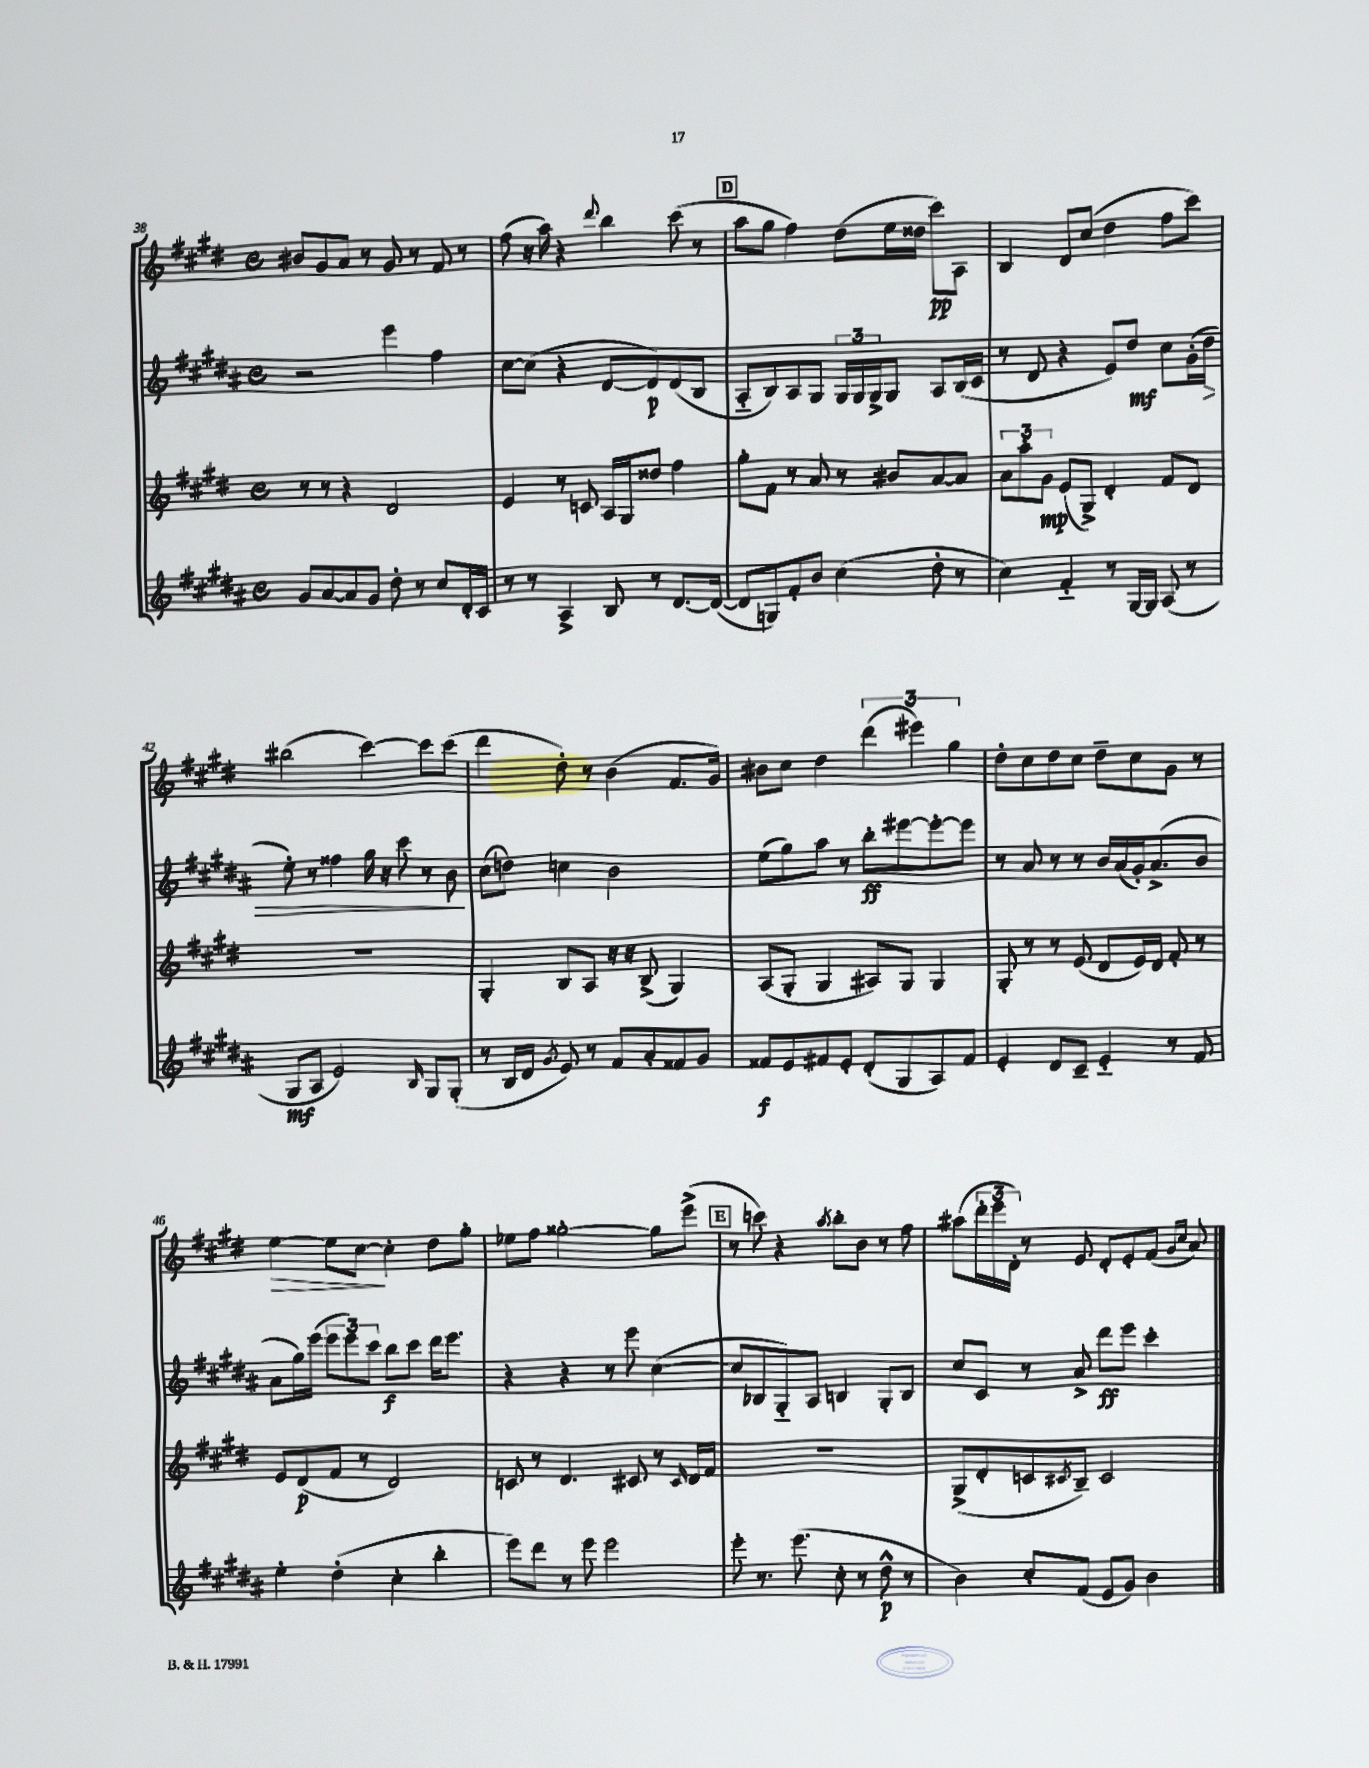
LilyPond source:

<<
\new StaffGroup <<
\new Staff = "s0" {
    \clef treble \key e \major \defaultTimeSignature \time 4/4
    bis'8 gis'8 a'8 r8 gis'8 r8 fis'8 r8 |
    fis''8( r16 a''16) r4 \appoggiatura { dis'''8 } b''4 cis'''8( r8 |
    \mark \markup { \box "D" } a''8 gis''8 fis''4) dis''8( e''16 disis''16 cis'''8\pp) a8 |
    b4 dis'8 cis''8( dis''4 fis''8 cis'''8) |
    bis''2( cis'''4~) cis'''8 cis'''8( |
    dis'''4 dis''8-.) r8 b'4( fis'8. gis'16) |
    bis'8 cis''8 dis''4 \tuplet 3/2 { dis'''4( eis'''4) gis''4 } |
    dis''8-. cis''8 dis''8 cis''8 dis''8-- cis''8 gis'8 r8 |
    e''4~\> e''8 cis''8~\! cis''4-. dis''8 gis''8-. |
    ees''8 fis''8 gisis''2~-. gisis''8 e'''8->( |
    \mark \markup { \box "E" } r8 c'''8) r4 \acciaccatura { a''8 } b''8-. b'8 r8 fis''8 |
    ais''8( \tuplet 3/2 { dis'''16-. e'''16 dis'16-.) } r8 e'8 dis'8-. e'8-. fis'8( \grace { gis'16 cis''16 } a'8) \bar "|." |
}
\new Staff = "s1" {
    \clef treble \key b \major \defaultTimeSignature \time 4/4
    r2 e'''4 fis''4 |
    cis''8~ cis''8( r4 dis'8~ dis'8\p) dis'8( b8 |
    \mark \markup { \box "D" } ais8-_ b8) ais8 gis8 \tuplet 3/2 { gis16 gis16 gis16-> } gis8 ais8 b16( cis'16 |
    r8 dis'8 r4 e'8) dis''8\mf cis''8 gis'16-.( dis''16\> |
    e''8-.) r8 fisis''4 gis''16 r16 cis'''8 r8 b'8\! |
    cis''8( d''8) c''4 b'2 |
    e''8( gis''8) ais''8 r8 b''8-.\ff eis'''8~ eis'''8~-. eis'''8 |
    r8 ais'8 r8 r8 b'16 ais'16( gis'16-.) ais'8.->( b'8 |
    ais'8 gis''16) e'''16( \tuplet 3/2 { e'''8 e'''8) cis'''8 } b''8\f cis'''8 dis'''16 e'''8. |
    r4 r4 r8 e'''8 cis''4~( |
    \mark \markup { \box "E" } cis''8 bes8 gis8-_) ais8 b4 gis8-. b8 |
    cis''8 cis'8 r8 ais'8-> dis'''8\ff e'''8 cis'''4-. \bar "|." |
}
\new Staff = "s2" {
    \clef treble \key e \major \defaultTimeSignature \time 4/4
    r8 r8 r4 dis'2 |
    e'4 r8 c'8 a16 gis16 disis''8 fis''4 |
    \mark \markup { \box "D" } gis''8-. fis'8 r8 a'8 r8 bis'8 a'8~ a'8 |
    \tuplet 3/2 { a'8 a''8-. gis'8\mp } e'8( gis8->) dis'4-. fis'8 dis'8 |
    R1 |
    gis4-. b8 a8 r16 r16 b8->( gis4) |
    a8( gis8-. gis4 ais8) gis8 gis4 |
    gis8-. r8 r8 e'8( dis'8 e'16) dis'16 fis'8-. r8 |
    e'8 dis'8\p( fis'8 r8 dis'2) |
    c'8 r8 dis'4. cis'8 r8 \grace { cis'16 } dis'16 fis'16 |
    \mark \markup { \box "E" } r1 |
    gis8->( dis'8-. c'8 \acciaccatura { cis'8 } b8--) cis'2 \bar "|." |
}
\new Staff = "s3" {
    \clef treble \key b \major \defaultTimeSignature \time 4/4
    gis'8 ais'8~ ais'8 gis'8 dis''8-. r8 cis''8 dis'16-. cis'16 |
    r8 r8 ais4-> b8 r8 dis'8.~ dis'16~( |
    \mark \markup { \box "D" } dis'8 g8) fis'8-. b'8 cis''4( dis''8-. r8 |
    cis''4) fis'4-_ r8 gis16~ gis16 ais8( r8 |
    gis8\mf ais8 e'2) \grace { b16 } gis8 gis8-.( |
    r8 b16 dis'16 \acciaccatura { gis'8 } e'8) r8 fis'8 ais'8-. fisis'8 gis'8 |
    fisis'8\f e'8 fis'8 e'8-. dis'8-.( gis8 ais8) fis'8 |
    e'4-. dis'8 cis'8-- e'4-_ r8 fis'8 |
    e''4-. dis''4-.( cis''4-. b''4-. |
    e'''8) dis'''8 r8 e'''8 e'''2 |
    \mark \markup { \box "E" } e'''8-. r8. e'''8.( cis''8-. r8 dis''8-^\p r8 |
    b'4) cis''8-. fis'8( e'8 gis'8) b'4 \bar "|." |
}
>>
>>
\layout { \context { \Score currentBarNumber = #38 } }
